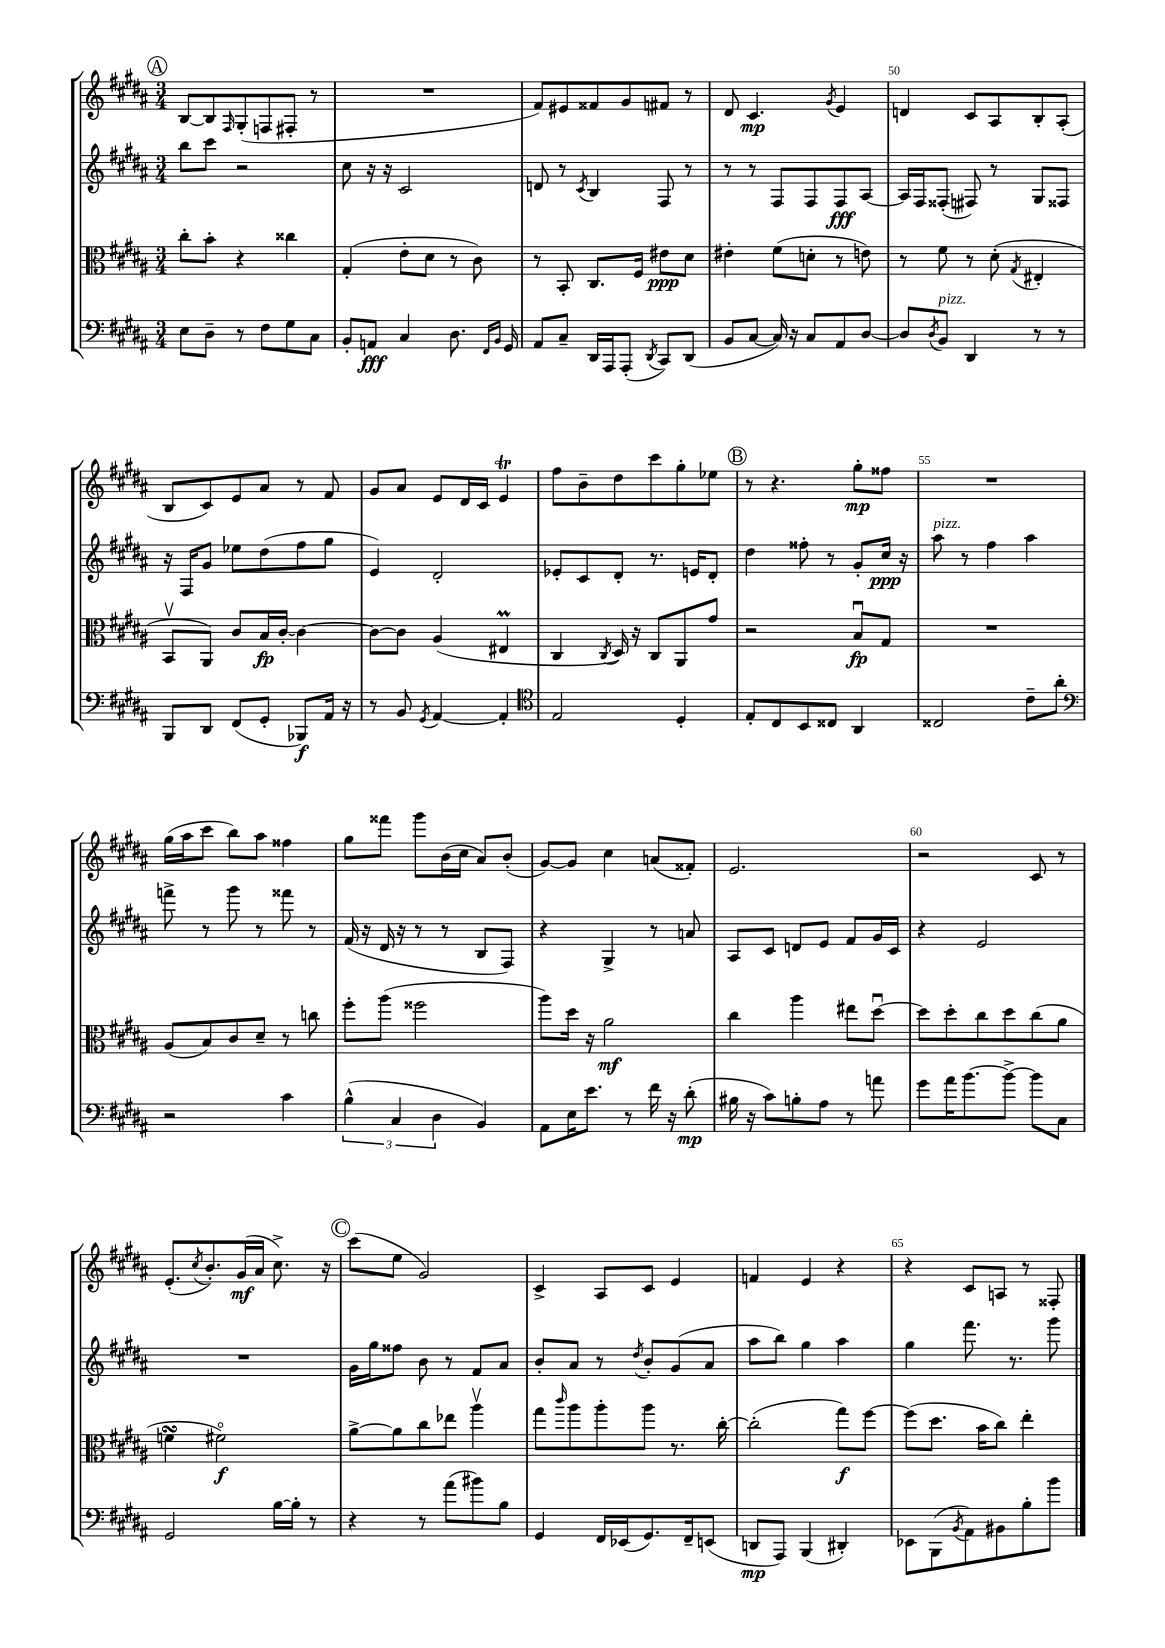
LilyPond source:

<<
\new StaffGroup <<
\new Staff = "s0" {
    \clef treble \key b \major \numericTimeSignature \time 3/4
    \mark \markup { \circle "A" } b8~ b8 \grace { fis16 } gis8-.( f8 fis8-. r8 |
    R2. |
    fis'8) eis'8 fisis'8 gis'8 fis'8 r8 |
    dis'8 cis'4.\mp \acciaccatura { gis'8 } e'4 |
    d'4 cis'8 ais8 b8-. ais8-.( |
    b8 cis'8) e'8 ais'8 r8 fis'8 |
    gis'8 ais'8 e'8 dis'16 cis'16 e'4\trill |
    fis''8 b'8-- dis''8 cis'''8 gis''8-. ees''8 |
    \mark \markup { \circle "B" } r8 r4. gis''8-.\mp fisis''8 |
    R2. |
    gis''16( ais''16 cis'''8 b''8) ais''8 fisis''4 |
    gis''8 fisis'''8 gis'''8 b'16( cis''16 ais'8) b'8-.( |
    gis'8~) gis'8 cis''4 a'8( fisis'8-.) |
    e'2. |
    r2 cis'8 r8 |
    e'8.-.( \acciaccatura { cis''8 } b'8.-.) gis'16\mf( ais'16 cis''8.->) r16 |
    \mark \markup { \circle "C" } cis'''8( e''8 gis'2) |
    cis'4-> ais8 cis'8 e'4 |
    f'4 e'4 r4 |
    r4 cis'8 a8 r8 fisis8-. \bar "|." |
}
\new Staff = "s1" {
    \clef treble \key b \major \numericTimeSignature \time 3/4
    \mark \markup { \circle "A" } b''8 cis'''8 r2 |
    cis''8 r16 r16 cis'2 |
    d'8 r8 \acciaccatura { cis'8 } b4 fis8 r8 |
    r8 r8 fis8 fis8 fis8\fff ais8~ |
    ais16 fis16 fisis8-.( fis8) r8 gis8 fisis8 |
    r16 fis16 gis'8 ees''8 dis''8( fis''8 gis''8 |
    e'4) dis'2-. |
    ees'8-. cis'8 dis'8-. r8. e'16 dis'8-. |
    \mark \markup { \circle "B" } dis''4 fisis''8-. r8 gis'8-. cis''16\ppp r16 |
    ais''8^\markup { \italic "pizz." } r8 fis''4 ais''4 |
    f'''8-> r8 gis'''8 r8 fisis'''8 r8 |
    fis'16( r16 dis'16 r16 r8 r8 b8 fis8) |
    r4 gis4-> r8 a'8 |
    ais8 cis'8 d'8 e'8 fis'8 gis'16 cis'16 |
    r4 e'2 |
    R2. |
    \mark \markup { \circle "C" } gis'16 gis''16 fisis''8 b'8 r8 fis'8 ais'8 |
    b'8-. ais'8 r8 \acciaccatura { dis''8 } b'8-. gis'8( ais'8 |
    ais''8 b''8) gis''4 ais''4 |
    gis''4 fis'''8. r8. gis'''8 \bar "|." |
}
\new Staff = "s2" {
    \clef alto \key b \major \numericTimeSignature \time 3/4
    \mark \markup { \circle "A" } cis''8-. b'8-. r4 cisis''4 |
    gis4-.( e'8-. dis'8 r8 cis'8) |
    r8 b,8-. cis8. fis16 eis'8\ppp dis'8 |
    eis'4-. fis'8( d'8-. r8 e'8) |
    r8 fis'8 r8 dis'8-.( \acciaccatura { gis8 } eis4-. |
    b,8\upbow ais,8) cis'8 b16\fp cis'16~-. cis'4~ |
    cis'8~ cis'8 ais4( eis4\prall |
    cis4 \acciaccatura { cis8 } dis16) r16 cis8 ais,8 gis'8 |
    \mark \markup { \circle "B" } r2 b8\downbow\fp gis8 |
    R2. |
    ais8( b8) cis'8 dis'8-- r8 c''8 |
    fis''8-. ais''8( fisis''2 |
    ais''8) dis''16 r16 ais'2\mf |
    cis''4 ais''4 eis''8 dis''8~\downbow |
    dis''8 dis''8-. cis''8 dis''8 cis''8( ais'8 |
    f'4\turn fis'2\flageolet\f) |
    \mark \markup { \circle "C" } ais'8~-> ais'8 cis''8 ees''8 ais''4\upbow |
    gis''8 \grace { cis'''16 } ais''8 ais''8-. ais''8 r8. cis''16~-. |
    cis''2-.( gis''8\f) fis''8~ |
    fis''8( dis''8. b'16 cis''8) e''4-. \bar "|." |
}
\new Staff = "s3" {
    \clef bass \key b \major \numericTimeSignature \time 3/4
    \mark \markup { \circle "A" } e8 dis8-- r8 fis8 gis8 cis8 |
    b,8-. a,8\fff cis4 dis8. \grace { fis,16 b,16 } gis,16 |
    ais,8 cis8-- dis,16 ais,,16 ais,,8-.( \acciaccatura { dis,8 } cis,8) dis,8( |
    b,8 cis8~ cis16) r16 cis8 ais,8 dis8~ |
    dis8 \acciaccatura { dis8 } b,8^\markup { \italic "pizz." } dis,4 r8 r8 |
    b,,8 dis,8 fis,8( gis,8-. bes,,8\f) ais,16 r16 |
    r8 b,8 \acciaccatura { gis,8 } ais,4~ ais,4-. |
    \clef tenor e2 dis4-. |
    \mark \markup { \circle "B" } e8-. cis8 b,8 cisis8 ais,4 |
    cisis2 cis'8-- ais'8-. |
    \clef bass r2 cis'4 |
    \tuplet 3/2 { b4-^( cis4 dis4 } b,4) |
    ais,8 e16 e'8. r8 fis'16 r16 dis'8-.\mp( |
    bis16 r16 cis'8) b8-. ais8 r8 a'8 |
    gis'8 ais'16 b'8.~ b'8~-> b'8 cis8 |
    gis,2 b16~ b16-. r8 |
    \mark \markup { \circle "C" } r4 r8 ais'8( bis'8) b8 |
    gis,4 fis,16 ees,16( gis,8.) fis,16-- e,8( |
    d,8\mp ais,,8) b,,4( dis,4-.) |
    ees,8 b,,8( \acciaccatura { b,8 } ais,8) bis,8 b8-. b'8 \bar "|." |
}
>>
>>
\layout { \context { \Score currentBarNumber = #46 \override BarNumber.break-visibility = ##(#f #t #t) barNumberVisibility = #(every-nth-bar-number-visible 5) } }
